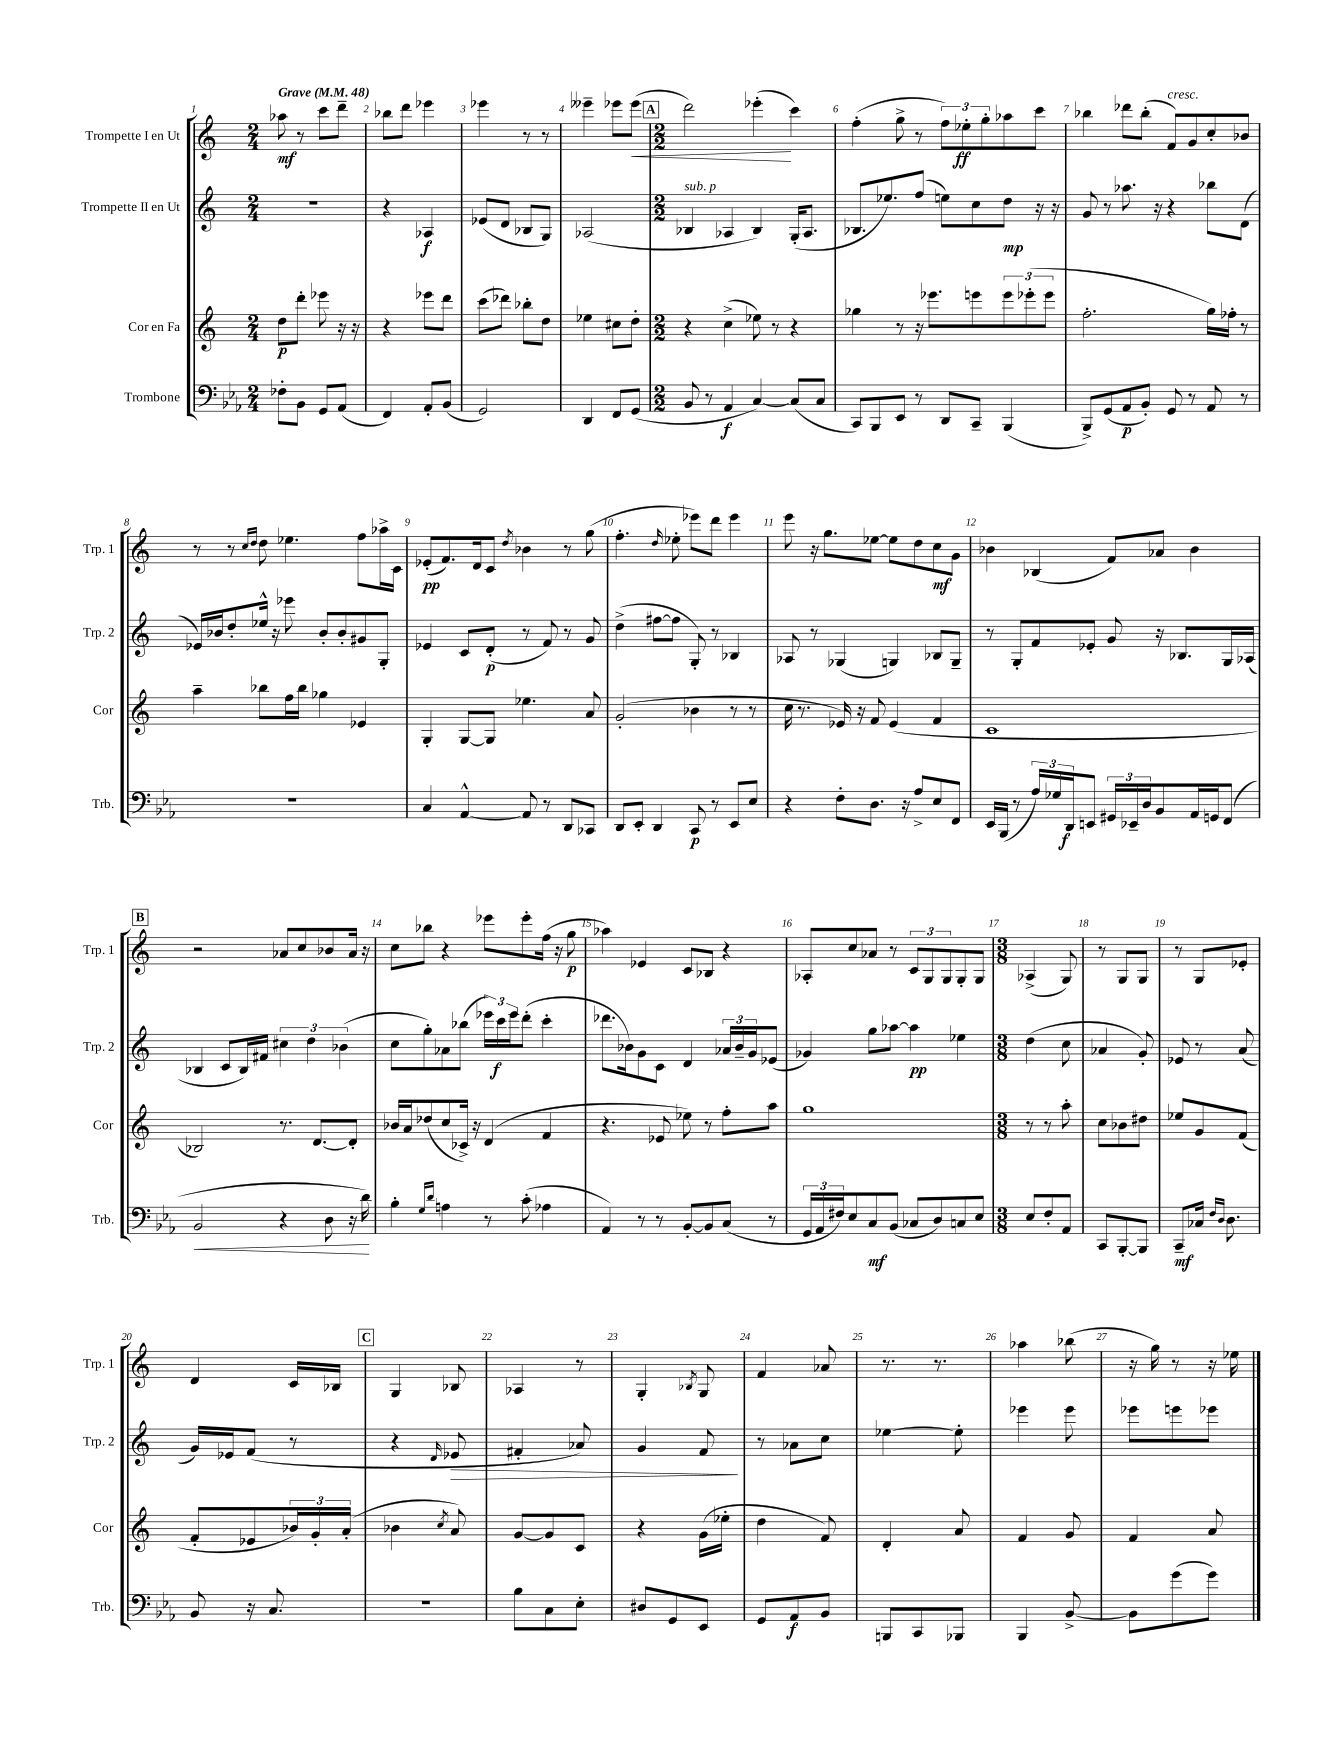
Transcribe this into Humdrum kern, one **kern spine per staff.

**kern	**kern	**kern	**kern
*staff4	*staff3	*staff2	*staff1
*clefF4	*clefG2	*clefG2	*clefG2
*k[b-e-a-]	*k[]	*k[]	*k[]
*M2/4	*M2/4	*M2/4	*M2/4
*MM48	*MM48	*MM48	*MM48
8F-'\L	8dd\L	2r	8aa-\
8BB-\J	8ddd'\J	.	8r
8GG/L	8eee-\	.	8ccc\L
(8AA-/J	16r	.	8ddd~\J
.	16r	.	.
=	=	=	=
4FF/)	4r	4r	8bb-\L
.	.	.	8ddd\J
8AA-'/L	8eee-\L	4A-/	4eee-\
(8BB-/J	8ddd\J	.	.
=	=	=	=
2GG/)	(8ccc\L	(8e-/L	4eee-\
.	8ddd-\J)	8d/J	.
.	8bb-'\L	8B-/L	8r
.	8dd\J	8G/J)	8r
=	=	=	=
4DD/	4ee-\	(2A-/	4eee--~\
8FF/L	8cc#\L	.	8eee-\L
(8GG/J	8dd'\J	.	(8eee-\J
=	=	=	=
*M2/2	*M2/2	*M2/2	*M2/2
8BB-/	4r	4B-/	2ddd\)
8r	.	.	.
4AA-/	(4cc^\	4A-/	.
[4C/)	8ee-\)	4B-/)	(4eee-'\
.	8r	.	.
(8C/]L	4r	(16G'/LK	4ccc\)
.	.	8.A-/J	.
8C/J	.	.	.
=	=	=	=
8CC/L)	4gg-\	8.B-/L	(4ff'\
8BBB-/	.	.	.
.	.	8.ee-/)	.
8EE-/J	8r	.	8gg^\
8r	16r	(8ff/J	8r
.	8.eee-\L	.	.
8DD/L	.	8ee\L)	12ff\L)
.	.	.	12ee-'\
8CC~/J	8eee\	8cc\	.
.	.	.	12gg'\
(4BBB-/	12eee\	8dd\J	8aa-\
.	(12eee-'\	.	.
.	.	16r	8ccc\J
.	12eee-\J	.	.
.	.	16r	.
=	=	=	=
8BBB-^/L)	2.ff'\	8g/	4bb-\
(8GG/	.	8r	.
8AA-/	.	8.aa-\	8ddd-\L
8BB-'/J)	.	.	(8bb-'\J
.	.	16r	.
8GG/	.	4r	8f/L)
8r	.	.	8g/
8AA-/	16gg\LL)	8bb-\L	8cc'/
.	16ff-'\JJ	.	.
8r	8r	(8d\J	8b-/J
=	=	=	=
1r	4aa~\	16e-/LL)	8r
.	.	16b-/J	.
.	.	8dd'/	8r
.	.	.	16qqcc/LL
.	.	.	16qqdd/JJ
.	8bb-\L	16ee-^^/Jk	8dd\
.	.	16r	.
.	16ff\L	8eee-\	4.ee-\
.	16bb-\JJ	.	.
.	4gg-\	8b-'/L	.
.	.	8b-'/	.
.	4e-/	8g#/	8ff\L
.	.	8G'/J	16aa-^\L
.	.	.	16c\JJ
=	=	=	=
4C/	4G'/	4e-/	(8e-'/L
.	.	.	8.f/)
[4AA-^^/	[8G/L	8c/L	.
.	.	.	16d/k
.	8G/]J	(8d'/J	8c/J
.	.	.	8qdd/
8AA-/]	4.ee-\	8r	4b-\
8r	.	8f/)	.
8DD/L	.	8r	8r
8CC-/J	8a/	8g/	(8gg\
=	=	=	=
8DD/L	(2g'/	(4dd^\	4.ff'\
8EE-'/J	.	.	.
4DD/	.	[8ff#\L	.
.	.	.	16qqdd/
.	.	8ff#\]J	8ee-'\
8CC/	4b-\	8G'/)	8eee-\L)
8r	.	8r	8ddd\J
8EE-/L	8r	4B-/	4eee-\
8E-/J	8r	.	.
=	=	=	=
4r	16cc\	8A-/	8eee\
.	8.r	.	.
.	.	8r	16r
.	.	.	8.gg\L
8F'\L	16e-/)	(4G-/	.
.	16r	.	.
8.D\J	8f/	.	[8ee-\J
.	(4e-/	4G/)	8ee-\]L
16r	.	.	.
8A-^/L	.	.	8dd\
8E-/	4f/	8B-/L	8cc\
8FF/J	.	8G~/J	8g\J
=	=	=	=
16EE-/LL	1c	8r	4b-\
(16BBB-/JJ	.	.	.
8r	.	8G'/L	.
24A-/LL)	.	8f/	(4B-/
24G-/	.	.	.
24DD/J	.	.	.
8EE/J	.	8e-'/J	.
24GG#/LL	.	8g/	8f/L)
24EE-~/	.	.	.
24D/J	.	.	.
8BB-/	.	16r	8a-/J
.	.	8.B-/L	.
16AA-/L	.	.	4b-\
16GG/J	.	.	.
(8FF/J	.	16G/L	.
.	.	(16A-/JJ	.
=	=	=	=
2BB-/	2B-/)	4B-/	2r
.	.	8c/L	.
.	.	16B-/L)	.
.	.	16f#/JJ	.
4r	8.r	6cc#\	8a-/L
.	.	.	8cc/
.	.	6dd\	.
.	[8.d/L	.	.
8D\	.	.	8b-/
.	.	(6b-\	.
16r	8d'/]J	.	16a-/Jk
16d\)	.	.	16r
=	=	=	=
4B-'\	16b-/LL	8cc\L	8cc\L
.	16a/J	.	.
.	(8dd-/	8gg'\)	8bb-\J
16qqG/LL	.	.	.
16qqd/JJ	.	.	.
4A\	8cc/	8a-\	4r
.	16c-^/Jk)	(8bb-\J	.
.	16r	.	.
8r	(4d/	24eee-\LL)	8eee-\L
.	.	24ccc\	.
.	.	24eee-\J	.
(8c'\	.	(8ddd'\J	8eee-'\
4A-\	4f/	4ccc'\	(16ff\Jk
.	.	.	16r
.	.	.	8gg\
=	=	=	=
4AA-/)	4.r	8.ddd-\L	4aa-\)
.	.	16b-\k)	.
8r	.	8g\	4e-/
8r	8e-/	8c\J	.
[8BB-'/L	8ee-\)	4d/	8c/L
8BB-/]	8r	.	8B-/J
(8C/J	8ff'\L	24a-/LL	4r
.	.	24b-~/	.
.	.	24g/J	.
8r	8aa\J	(8e-/J	.
=	=	=	=
24GG/LL	1gg	4g-/)	8A-'/L
24AA-/	.	.	.
24F#/J)	.	.	.
8E-/	.	.	8cc/
8C/	.	8gg\L	8a-/J
(8BB-/J	.	[8aa-\J	8r
8C-/L	.	4aa-\]	12c/L
.	.	.	12G/
8D/)	.	.	.
.	.	.	12G/
8C/	.	4ee-\	8G'/
8E-/J	.	.	8G/J
=	=	=	=
*M3/8	*M3/8	*M3/8	*M3/8
8E-/L	8r	(4dd\	(4A-^/
8F'/	8r	.	.
8AA-/J	8aa'\	8cc\	8G/)
=	=	=	=
8CC/L	8cc\L	4a-/	8r
[8BBB-'/	8b-\	.	8G/L
8BBB-/]J	8dd#\J	8g'/)	8G/J
=	=	=	=
8CC~/L	8ee-/L	8e-/	8r
16C-/Jk	8g/	8r	8G/L
16qqF/LL	.	.	.
16qqD/JJ	.	.	.
8.D\	.	.	.
.	(8f/J	(8a/	8e-'/J
=	=	=	=
8BB-/	8f'/L	16g/LL)	4d/
.	.	16e-/J	.
16r	8e-/	(8f/J	.
8.C/	.	.	.
.	24b-/L)	8r	16c/LL
.	24g'/	.	.
.	.	.	16B-/JJ
.	(24a'/JJ	.	.
=	=	=	=
4.r	4b-\	4r	4G/
.	8qcc/	16qqd/	.
.	8a/)	8e-/	8B-/
=	=	=	=
8B-\L	[8g/L	4f#'/	4A-/
8C\	8g/]	.	.
8E-'\J	8c/J	8a-/)	8r
=	=	=	=
8D#/L	4r	4g/	4G'/
8GG/	.	.	.
.	.	.	8qB-/
8EE-/J	(16g\LL	8f/	8G/
.	16ee-'\JJ	.	.
=	=	=	=
8GG/L	4dd\	8r	4f/
8AA-/	.	8a-\L	.
8BB-/J	8f/)	8cc\J	8a-/
=	=	=	=
8BBB/L	4d'/	[4ee-\	8.r
8CC/	.	.	.
.	.	.	8.r
8BBB-/J	8a/	8ee-'\]	.
=	=	=	=
4BBB-/	4f/	4eee-\	4aa-\
[8BB-^/	8g/	8eee-\	(8bb-\
=	=	=	=
8BB-\]L	4f/	8eee-\L	16r
.	.	.	16gg\)
(8g\	.	8eee\	8r
8g\J)	8a/	8eee-\J	16r
.	.	.	16ee-\
==	==	==	==
*-	*-	*-	*-
